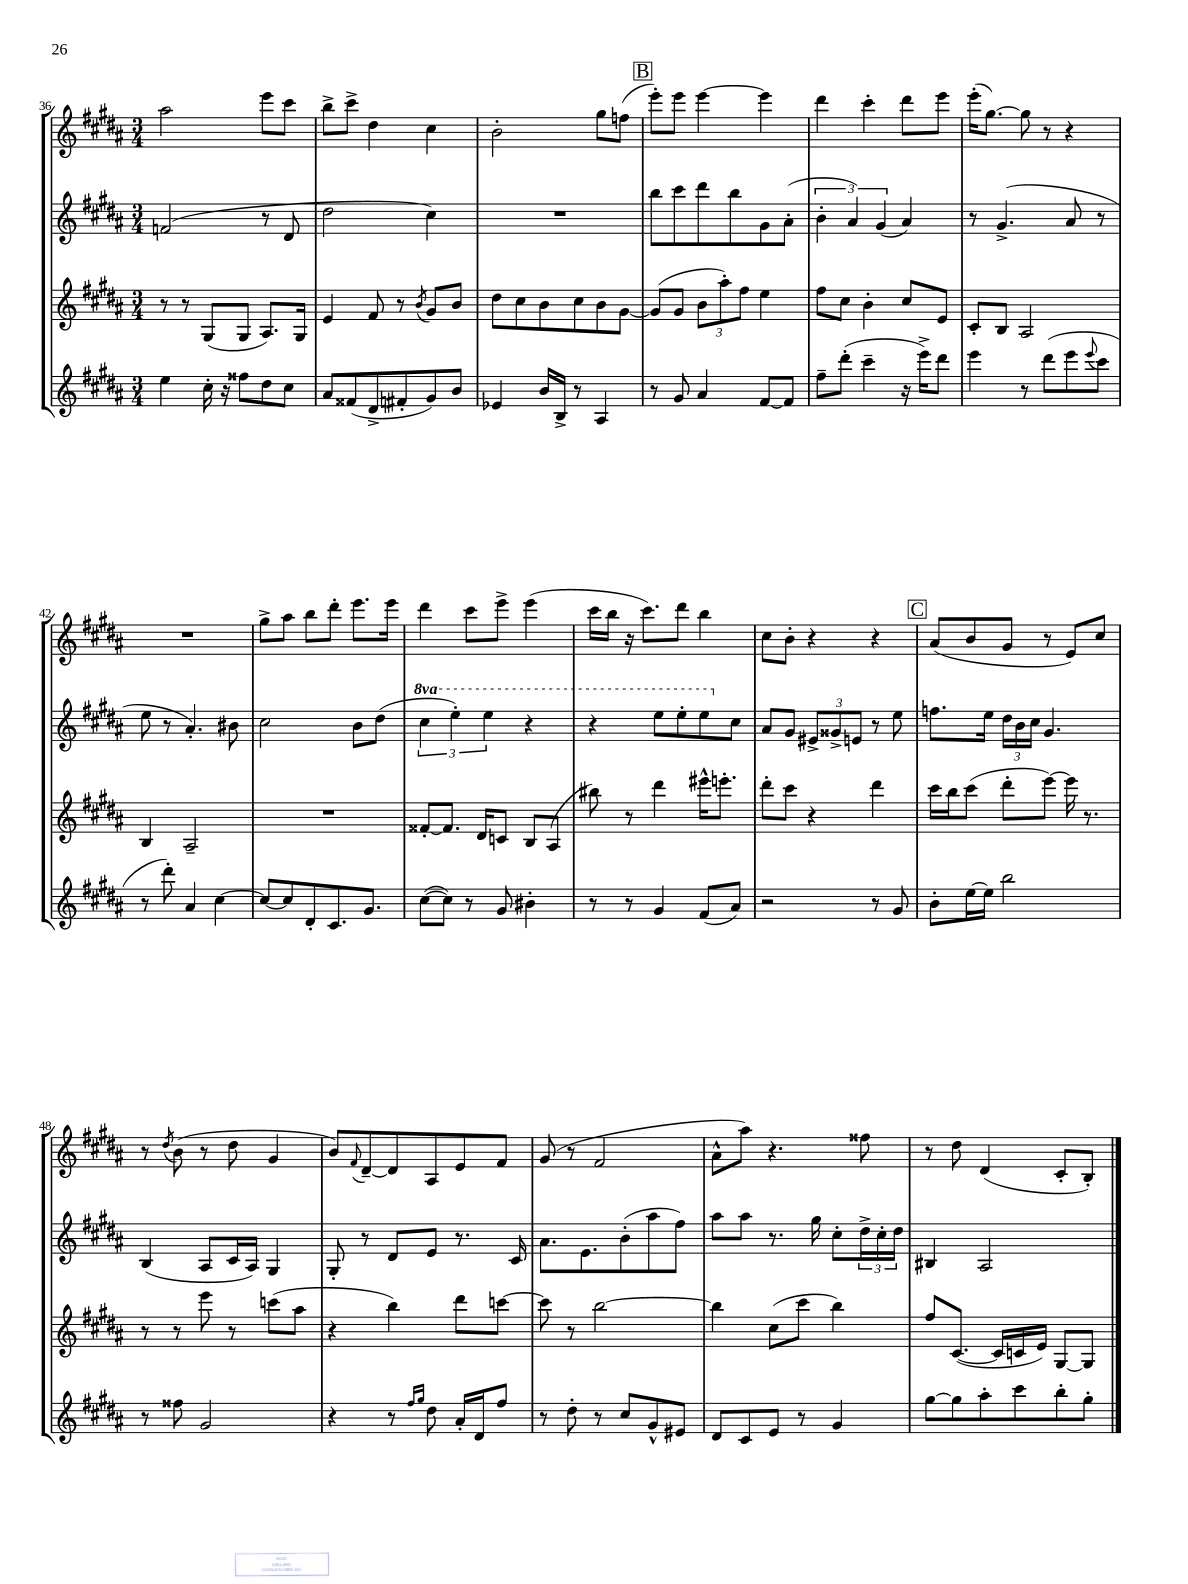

**kern	**kern	**kern	**kern
*staff4	*staff3	*staff2	*staff1
*clefG2	*clefG2	*clefG2	*clefG2
*k[f#c#g#d#a#]	*k[f#c#g#d#a#]	*k[f#c#g#d#a#]	*k[f#c#g#d#a#]
*M3/4	*M3/4	*M3/4	*M3/4
4ee\	8r	(2f/	2aa#\
.	8r	.	.
16cc#'\	(8G#/L	.	.
16r	.	.	.
8ff##\L	8G#/J	.	.
8dd#\	8.A#/L)	8r	8eee\L
8cc#\J	.	8d#/	8ccc#\J
.	16G#/Jk	.	.
=	=	=	=
8a#/L	4e/	2dd#\	8bb^\L
(8f##/	.	.	8ccc#^\J
8d#^/	8f#/	.	4dd#\
8f#'/	8r	.	.
.	8qb/	.	.
8g#/)	8g#/L	4cc#\)	4cc#\
8b/J	8b/J	.	.
=	=	=	=
4e-/	8dd#\L	2.r	2b'\
.	8cc#\	.	.
16b/LL	8b\	.	.
16B^/JJ	.	.	.
8r	8cc#\	.	.
4A#/	8b\	.	8gg#\L
.	[8g#\J	.	(8ff\J
=	=	=	=
8r	(8g#/]L	8bb\L	8eee'\L)
8g#/	8g#/J	8ccc#\	8eee\J
4a#/	12b\L	8ddd#\	[4eee\
.	12aa#'\)	.	.
.	.	8bb\	.
.	12ff#\J	.	.
[8f#/L	4ee\	8g#\	4eee\]
8f#/]J	.	(8a#'\J	.
=	=	=	=
8ff#~\L	8ff#\L	6b'\	4ddd#\
(8ddd#'\J	8cc#\J	.	.
.	.	6a#/)	.
4ccc#~\	4b'\	.	4ccc#'\
.	.	(6g#/	.
16r	8cc#/L	4a#/)	8ddd#\L
16eee^\LK)	.	.	.
8ddd#\J	8e/J	.	8eee\J
=	=	=	=
4eee\	8c#'/L	8r	(16eee'\LK
.	.	.	[8.gg#\J)
.	8B/J	(4.g#^/	.
8r	2A#/	.	8gg#\]
(8ddd#\L	.	.	8r
8eee\	.	8a#/	4r
8qqeee/	.	.	.
8ccc#\J	.	8r	.
=	=	=	=
8r	4B/	8ee\	2.r
8ddd#'\)	.	8r	.
4a#/	2A#~/	4.a#'/)	.
[4cc#\	.	.	.
.	.	8b#\	.
=	=	=	=
8cc#/_L	2.r	2cc#\	8gg#^\L
8cc#/]	.	.	8aa#\J
8d#'/	.	.	8bb\L
8.c#/	.	.	8ddd#'\J
.	.	8b\L	8.eee\L
8.g#/J	.	.	.
.	.	(8dd#\J	.
.	.	.	16eee\Jk
=	=	=	=
([8cc#\L	[8f##'/L	6ccc#\	4ddd#\
8cc#\]J)	8.f##/]J	.	.
.	.	6eee'\)	.
8r	.	.	8ccc#\L
.	16d#/LK	.	.
.	.	6eee\	.
8g#/	8c/J	.	8eee^\J
4b#'\	8B/L	4r	(4eee\
.	(8A#/J	.	.
=	=	=	=
8r	8bb#\)	4r	16ccc#\LL
.	.	.	16bb\JJ
8r	8r	.	16r
.	.	.	8.ccc#\L)
4g#/	4ddd#\	8eee\L	.
.	.	8eee'\	8ddd#\J
(8f#/L	16eee#^^\LK	8eee\	4bb\
.	8.eee'\J	.	.
8a#/J)	.	8cc#\J	.
=	=	=	=
2r	8ddd#'\L	8a#/L	8cc#\L
.	8ccc#\J	8g#/J	8b'\J
.	4r	12e#^/L	4r
.	.	12g##^/	.
.	.	12e/J	.
8r	4ddd#\	8r	4r
8g#/	.	8ee\	.
=	=	=	=
8b'\L	16ccc#\LL	8.ff\L	(8a#/L
.	16bb\J	.	.
[16ee\L	(8ccc#\J	.	8b/
16ee\]JJ	.	16ee\Jk	.
2bb\	8ddd#'\L	24dd#\LL	8g#/J
.	.	24b\	.
.	.	24cc#\JJ	.
.	[8eee\J)	4.g#/	8r
.	16eee\]	.	8e/L)
.	8.r	.	.
.	.	.	8cc#/J
=	=	=	=
8r	8r	(4B/	8r
.	.	.	8qdd#/
8ff##\	8r	.	(8b\
2g#/	8eee\	8A#/L	8r
.	8r	16c#/L	8dd#\
.	.	16A#/JJ)	.
.	(8ccc\L	4G#/	4g#/
.	8aa#\J	.	.
=	=	=	=
4r	4r	8G#'/	8b/L)
.	.	.	8qqf#/
.	.	8r	[8d#~/
8r	4bb\)	8d#/L	8d#/]
16qqff#/LL	.	.	.
16qqgg#/JJ	.	.	.
8dd#\	.	8e/J	8A#/
16a#'/LL	8ddd#\L	8.r	8e/
16d#/J	.	.	.
8ff#/J	[8ccc\J	.	8f#/J
.	.	16c#/	.
=	=	=	=
8r	8ccc\]	8.a#\L	(8g#/
8dd#'\	8r	.	8r
.	.	8.e\	.
8r	[2bb\	.	2f#/
8cc#/L	.	(8b'\	.
8g#^^/	.	8aa#\	.
8e#/J	.	8ff#\J)	.
=	=	=	=
8d#/L	4bb\]	8aa#\L	8a#^^\L
8c#/	.	8aa#\J	8aa#\J)
8e/J	(8cc#\L	8.r	4.r
8r	8ccc#\J	.	.
.	.	16gg#\	.
4g#/	4bb\)	8cc#'\L	.
.	.	24dd#^\L	8ff##\
.	.	24cc#'\	.
.	.	24dd#\JJ	.
=	=	=	=
[8gg#\L	8ff#/L	4B#/	8r
8gg#\]	([8.c#/J	.	8dd#\
8aa#'\	.	2A#/	(4d#/
.	16c#/]LL	.	.
8ccc#\	16c/	.	.
.	16e/JJ)	.	.
8bb'\	[8G#/L	.	8c#'/L
8gg#'\J	8G#/]J	.	8B'/J)
==	==	==	==
*-	*-	*-	*-
